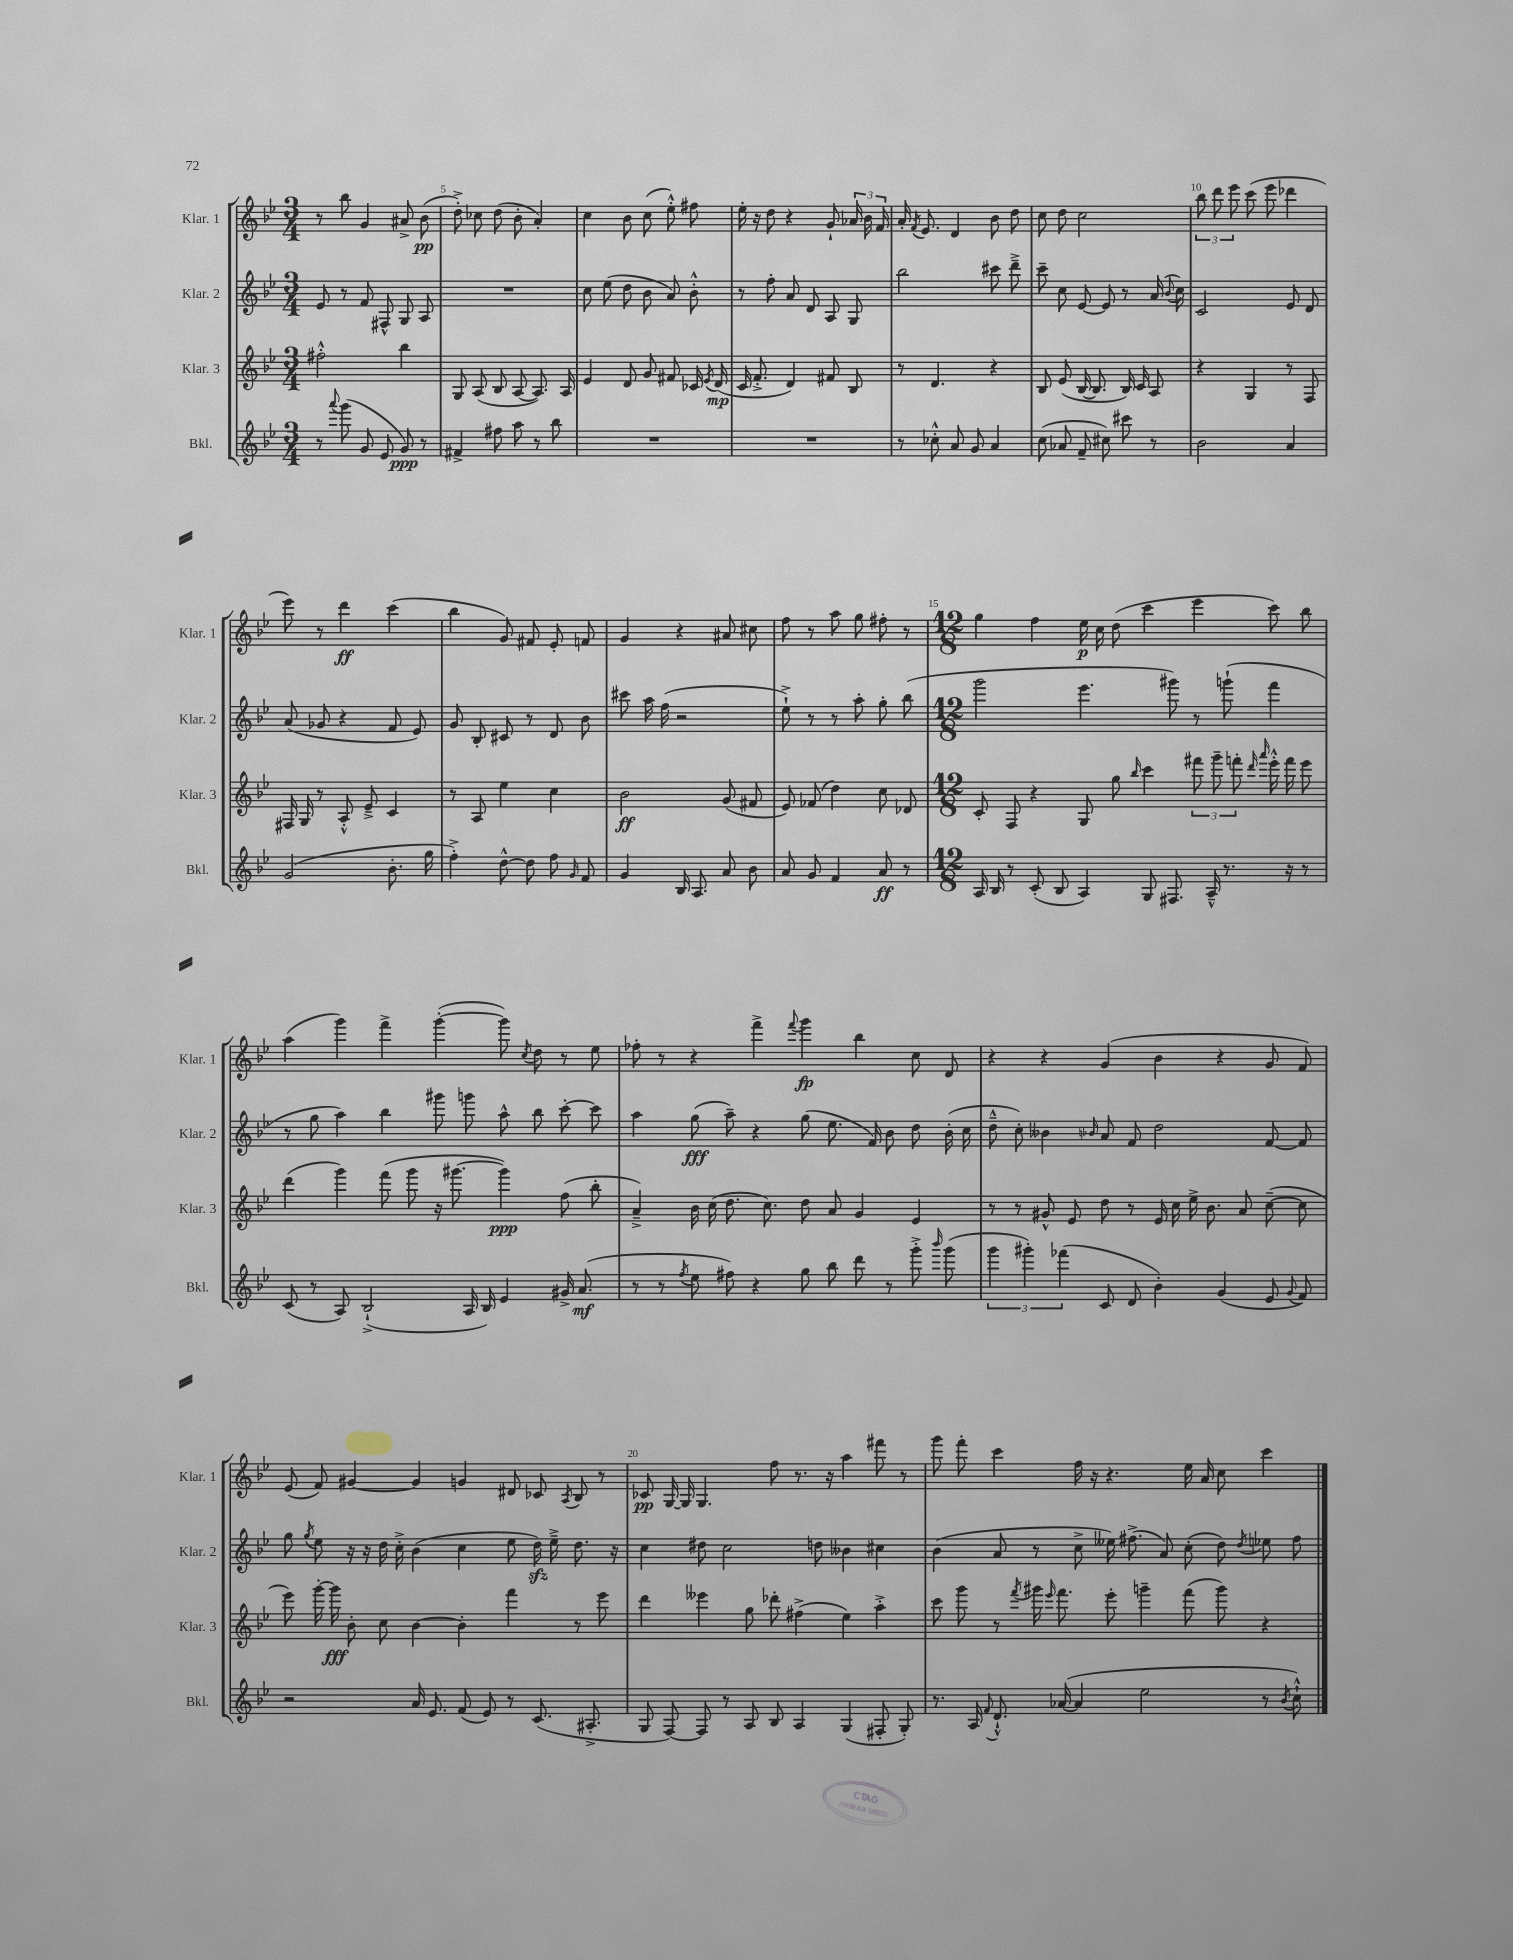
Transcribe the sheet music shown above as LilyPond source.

<<
\new StaffGroup <<
\new Staff = "s0" \with { instrumentName = "Klar. 1" shortInstrumentName = "Klar. 1" } {
    \clef treble \key bes \major \numericTimeSignature \time 3/4
    \autoBeamOff r8 bes''8 g'4 ais'8-> bes'8\pp( |
    d''8-.->) ces''8 d''8( bes'8-. a'4-.) |
    c''4 bes'8 c''8( ees''8-.-^) fis''8 |
    ees''16-. r16 d''8 r4 g'8-! \tuplet 3/2 { aes'16 bes'16 f'16 } |
    a'16-. \acciaccatura { f'8 } ees'8. d'4 bes'8 d''8 |
    c''8 d''8 c''2 |
    \tuplet 3/2 { bes''8 d'''8 ees'''8 } c'''8( ees'''8 des'''4 |
    ees'''8) r8 d'''4\ff c'''4( |
    bes''4 g'8) fis'8 ees'8-. f'8 |
    g'4 r4 ais'8 cis''8 |
    f''8 r8 a''8 g''8 fis''8-. r8 |
    \numericTimeSignature \time 12/8 g''4 f''4 ees''16\p c''16 d''8( c'''4 ees'''4 c'''8) bes''8 |
    a''4( g'''4) f'''4-> g'''4~-.( g'''8) \acciaccatura { c''8 } d''8 r8 ees''8 |
    fes''8-. r8 r4 f'''4-> \appoggiatura { f'''8 } g'''4\fp bes''4 c''8 d'8 |
    r4 r4 g'4( bes'4 r4 g'8 f'8) |
    ees'8( f'8) gis'4~ gis'4 g'4 dis'8 ces'8 \acciaccatura { a8 } bes8 r8 |
    ces'8\pp g16~ g16 g4. f''8 r8. r16 a''4 fis'''8 r8 |
    g'''8 f'''8-. c'''4 f''16 r16 r4. ees''16 a'16 c''8 c'''4 \bar "|." |
}
\new Staff = "s1" \with { instrumentName = "Klar. 2" shortInstrumentName = "Klar. 2" } {
    \clef treble \key bes \major \numericTimeSignature \time 3/4
    \autoBeamOff ees'8 r8 f'8 fis8-^ g8 a8 |
    R2. |
    c''8 ees''8( d''8 bes'8 a'8) bes'8-.-^ |
    r8 f''8-. a'8 d'8 a8 g8 |
    bes''2 cis'''8 d'''8---> |
    c'''8-- c''8 ees'8~ ees'8 r8 a'16( \appoggiatura { bes'8 } c''16) |
    c'2 ees'8 d'8 |
    a'8( ges'8 r4 f'8 ees'8) |
    g'8 bes8-. cis'8 r8 d'8 bes'8 |
    cis'''8 a''16 f''16( r2 |
    ees''8-!->) r8 r8 a''8-. g''8-. bes''8( |
    \numericTimeSignature \time 12/8 g'''2 ees'''4. gis'''8) r8 g'''8-!( f'''4 |
    r8 g''8 a''4) bes''4 gis'''8 g'''8 a''8-^ bes''8 c'''8~-. c'''8 |
    a''4 g''8\fff( a''8--) r4 g''8( ees''8. f'16) bes'8 d''8 bes'16-.( c''16 |
    d''8---^ c''8-.) beses'4 \grace { bes'16 } a'8 f'8 d''2 f'8~ f'8 |
    g''8 \acciaccatura { g''8 } ees''8 r16 r16 d''16 c''16-.-> bes'4( c''4 ees''8 d''16\sfz) ees''16---> d''8. r16 |
    c''4 dis''8 c''2 d''8 beses'4 cis''4 |
    bes'4( a'8 r8 c''8-> eeses''16) fis''8.->( a'8) c''8-.( d''8) \acciaccatura { d''8 } ees''8 fis''8 \bar "|." |
}
\new Staff = "s2" \with { instrumentName = "Klar. 3" shortInstrumentName = "Klar. 3" } {
    \clef treble \key bes \major \numericTimeSignature \time 3/4
    \autoBeamOff fis''2-.-^ bes''4 |
    g8 a8( bes8 a8~ a8.) a16 |
    ees'4 d'8 g'8 fis'8 ces'16 \acciaccatura { ees'8 } d'16\mp( |
    c'16 f'8.-.-> d'4) fis'8 bes8 |
    r8 d'4. r4 |
    bes8 ees'8( bes16~ bes8. bes16) c'16 a8 |
    r4 g4 r8 f8 |
    fis16 g16 r8 a8-.-^ ees'8---> c'4 |
    r8 a8 ees''4 c''4 |
    bes'2\ff g'8( fis'8 |
    ees'8) fes'8( d''4) c''8 des'8 |
    \numericTimeSignature \time 12/8 c'8-. f8 r4 g8 g''8 \grace { bes''16 } c'''4 \tuplet 3/2 { fis'''8 g'''8-- f'''8-. } \grace { d'''16 a'''16 } ees'''16-.-^ f'''16 ees'''8 |
    d'''4( g'''4) f'''8( g'''8 r16 gis'''8.~ gis'''4\ppp) f''8( bes''8-. |
    a'4--->) bes'16 c''16( d''8. c''8.) d''8 a'8 g'4 ees'4 |
    r8 r8 gis'8-^ ees'8 d''8 r8 ees'16 c''16 ees''16-> bes'8. a'8 c''8~--( c''8 |
    ees'''8) g'''16~-. g'''16\fff bes'8-. c''8 bes'4~ bes'4-. f'''4 r8 ees'''8 |
    d'''4 eeses'''4 g''8 des'''8-. fis''4->( ees''4) a''4-.-> |
    c'''8 g'''8 r8 \acciaccatura { f'''8 } gis'''16 \grace { ees'''16 } f'''8. ees'''8-. g'''4-- f'''8( g'''8) r4 \bar "|." |
}
\new Staff = "s3" \with { instrumentName = "Bkl." shortInstrumentName = "Bkl." } {
    \clef treble \key bes \major \numericTimeSignature \time 3/4
    \autoBeamOff r8 \appoggiatura { a'''8 } g'''8( g'8 ees'8 g'8\ppp) r8 |
    fis'4-> fis''8 a''8 r8 bes''8 |
    R2. |
    R2. |
    r8 ces''8-.-^ a'8 g'8 a'4 |
    c''8( aes'8 f'8-- cis''8) cis'''8 r8 |
    bes'2 a'4 |
    g'2( bes'8.-. g''16 |
    f''4-.->) d''8~-^ d''8 f''8 \grace { g'16 } f'8 |
    g'4 bes16 a8. a'8 bes'8 |
    a'8 g'8 f'4 a'8\ff r8 |
    \numericTimeSignature \time 12/8 a16 bes16 r8 c'8-.( bes8 a4) g8 fis8. a16---^ r8. r16 r8 |
    c'8( r8 a8) bes2-!->( a16 bes16) ees'4 gis'16-> a'8.\mf( |
    r8 r8 \acciaccatura { f''8 } ees''8 fis''8) r4 g''8 bes''8 d'''8 r8 g'''8-.-> \grace { bes'''16 } g'''8( |
    \tuplet 3/2 { g'''4 gis'''4-.) fes'''4( } c'8 d'8 bes'4-.) g'4( ees'8 \appoggiatura { g'8 } f'8) |
    r2 a'16 ees'8. f'8( ees'8) r8 c'8.( ais8.-.-> |
    g8 f8~) f8 r8 a8 bes8 a4 g4( fis8-. g8-.) |
    r8. a16 \appoggiatura { f'8 } d'8.-!-^ aes'16~( aes'4 ees''2 r8 \acciaccatura { bes'8 } c''8-!-^) \bar "|." |
}
>>
>>
\layout { \context { \Score currentBarNumber = #4 \override BarNumber.break-visibility = ##(#f #t #t) barNumberVisibility = #(every-nth-bar-number-visible 5) } }
